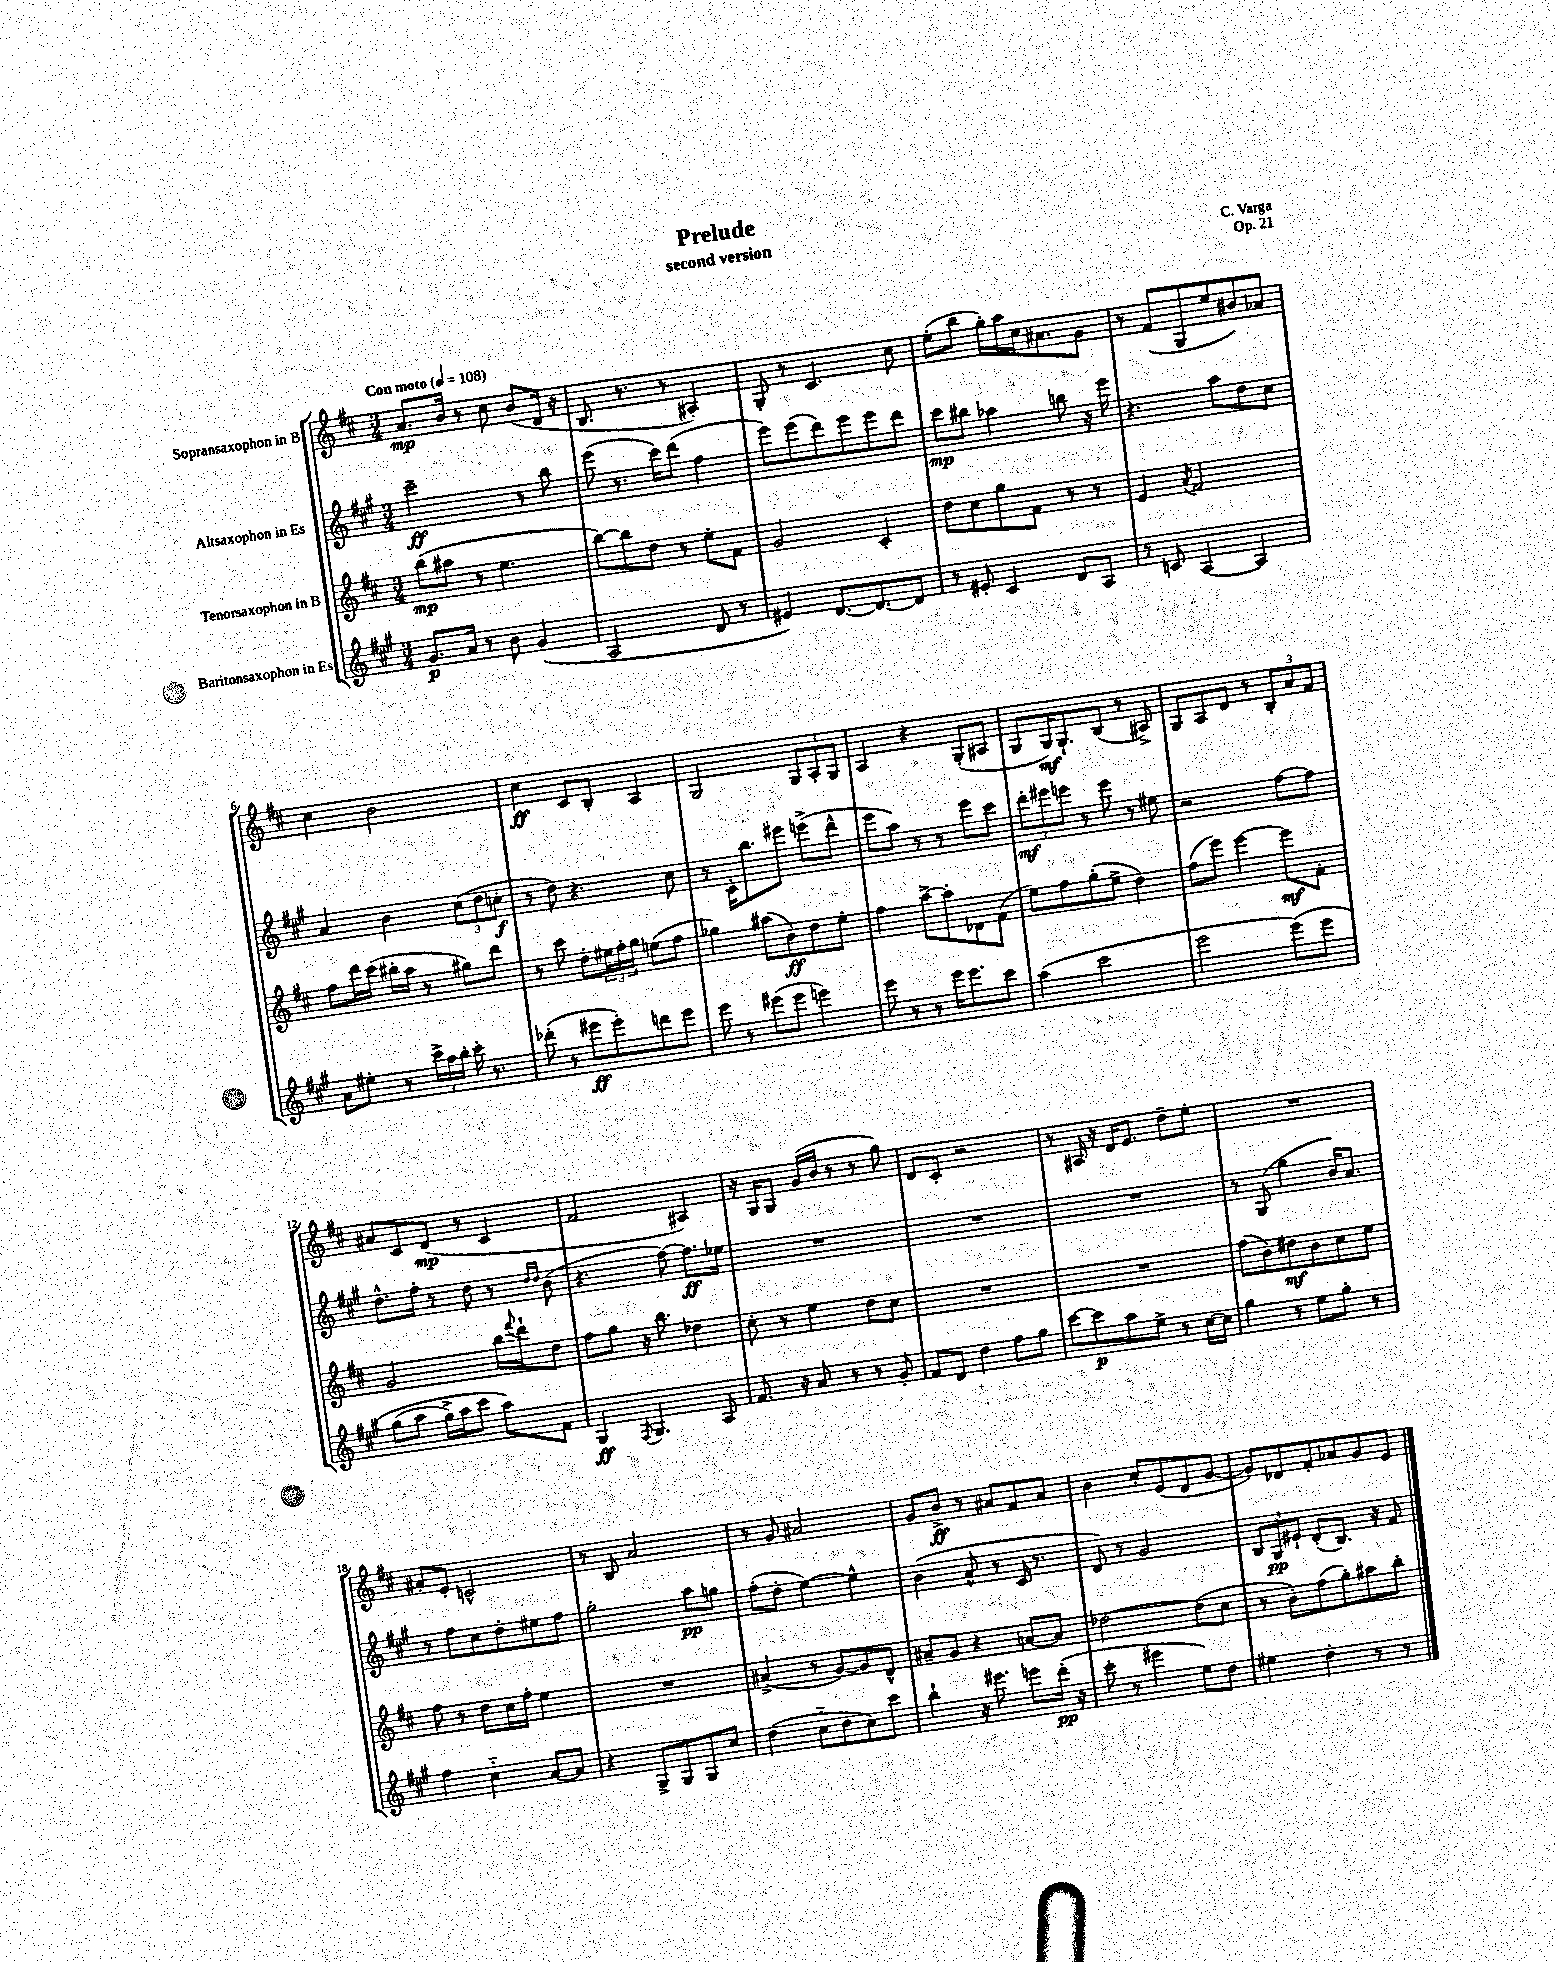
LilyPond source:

\header { title = "Prelude" composer = "C. Varga" subtitle = "second version" opus = "Op. 21" }
<<
\new StaffGroup <<
\new Staff = "s0" \with { instrumentName = "Sopransaxophon in B" } {
    \clef treble \key d \major \numericTimeSignature \time 3/4 \tempo "Con moto" 4 = 108
    a'8.\mp b'16 r8 cis''8 b'8( d'16 r16 |
    b8. r8. r8 ais4-.) |
    g8-. r8 cis'4. cis''8 |
    e''8-.( b''8 g''16-.) a''16 cis''16 ais'8. g'8 |
    r8 fis'8( g8 e''8 bis'8) aes'8 |
    cis''4 b'2 |
    cis''4\ff cis'8 b8-. a4 |
    g2 \tuplet 3/2 { g8 a8-. g8 } |
    a4 r4 g8-.( ais8 |
    g8 g16\mf) g8.-! b8( r8 ais8->) |
    g8 a8 d'8 r8 \tuplet 3/2 { b8-. a'8 fis'8 } |
    ais'8 cis'8 d'8\mp( r8 cis'4 |
    fis'2 ais4) |
    r16 g16 g8 g'16( b'16 r8 r8 g''8) |
    d'8 cis'8-. r2 |
    r8 ais16 r16 d'16 e'8. d''8-- e''8-. |
    R2. |
    ais'8-. e'8-. c'2-^ |
    r8 b8 a'2 |
    r8 g'8 ais'2 |
    g'8 b'8->\ff r8 ais'8 fis'8 ais'8 |
    b'4 cis''8-. e'8( d'8 g'8~ |
    g'8) des'8 fis'8-. aes'8 g'8 e'8 \bar "|." |
}
\new Staff = "s1" \with { instrumentName = "Altsaxophon in Es" } {
    \clef treble \key a \major \numericTimeSignature \time 3/4
    cis'''2--\ff r8 b''8 |
    e'''8( r8. cis'''16) d'''8( fis''4 |
    e'''8) e'''8( d'''8) e'''8 e'''8 d'''8 |
    cis'''8\mp bis''8 aes''4 b''8 r16 e'''16 |
    r4. a''8 d''8 cis''8 |
    a'4 b'4 \tuplet 3/2 { cis''8( d''8 c''8-.\f } |
    r8 d''8) r4. cis''8 |
    r8 cis'16-. b''8. eis'''8 e'''8->( d'''8-^ |
    e'''8 a''8) r8 r8 e'''8 cis'''8 |
    \tuplet 3/2 { d'''8-.\mf eis'''8 e'''8 } r8 e'''8 r8 eis''8 |
    r2 fis''8~ fis''8 |
    d''8.-^ fis''16-. r8 d''8 r8 \grace { d''16 d''16 } b'8( |
    r4. fis''8~) fis''8.\ff ees''16 |
    R2. |
    R2. |
    R2. |
    r8 gis8( gis''4 b'16) a'8. |
    r8 fis''8 cis''8 d''8-. eis''8 fis''8 |
    gis''2-. a''8\pp g''8 |
    fis''8-.( d''8-. e''4~) e''4-^ |
    b'4( a'8-^ r8 cis'16 r8. |
    d'8) r8 gis'2 |
    \tuplet 3/2 { b8 gis8\pp eis'8-! } d'8-.( b8.) r16 fis'8 \bar "|." |
}
\new Staff = "s2" \with { instrumentName = "Tenorsaxophon in B" } {
    \clef treble \key d \major \numericTimeSignature \time 3/4
    b''8\mp( ais''8 r8 e''4. |
    b''8~) b''8 d''8 r8 e''8-. fis'8 |
    g'2 cis'4-. |
    d''8 cis''8 g''8 fis'8 r8 r8 |
    e'4 \acciaccatura { a'8 } fis'2 |
    fis''8 d'''16 cis'''16( bis''16-. a''16 r8 gis''8) d'''8 |
    r8 cis'''8 d''8-. \tuplet 3/2 { eis''16 fis''16-. g''16 } e''8( fis''8 |
    ges''4) ais''8( b'8\ff) d''8 e''8-. |
    fis''4 a''8~-> a''8-. des'8 fis'8( |
    e''8) fis''8 g''8-.( e''8-> d''4) |
    fis''8( e'''8) e'''4~ e'''8\mf fis'8-. |
    g'2 b''16 \appoggiatura { fis'''8 } d'''16-! d''8 |
    fis''8 g''8 r16 b''8. des''4 |
    cis''8-. r8 e''4 d''8 cis''8 |
    R2. |
    R2. |
    fis''8( b'8) dis''8\mf b'8 cis''8 e''8 |
    fis''8 r8 d''8 cis''16 fis''16-. e''4 |
    R2. |
    ais'4->( r8 g'8~) g'8 d'8-^ |
    ais'8-- g'8 r4 a'8~ a'8 |
    des''2~ des''8( cis''8 |
    r8 b'8-.) fis''8( g''8-.) ais''8 b''8-. \bar "|." |
}
\new Staff = "s3" \with { instrumentName = "Baritonsaxophon in Es" } {
    \clef treble \key a \major \numericTimeSignature \time 3/4
    gis'8.\p a'16 r8 b'8 gis'4( |
    a2 d'8 r8 |
    eis'4) d'8.~ d'8.~ d'8 |
    r8 eis'8-. cis'4 d'8 a8 |
    r8 c'8 a4~ a4 |
    a'8 eis''8-. r8 \tuplet 3/2 { cis'''16-> a''16 b''16-. } cis'''16-. r8. |
    des'''8-.( r8 eis'''8\ff eis'''8-.) d'''8 eis'''8 |
    e'''8 r8 eis'''8( eis'''8 e'''4) |
    e'''8 r8 r8 e'''16 e'''8. cis'''8 |
    a''4( cis'''2 |
    e'''2 e'''8)\( e'''8 |
    gis''8( a''8 gis''16->) a''16 cis'''8 a''8\) fis'8 |
    gis4\ff \acciaccatura { fis8 } gis4. a8 |
    fis'8. r16 a'8 r8 r8 gis'8-. |
    fis'8 d'8 d''4 fis''8 gis''8 |
    cis'''8~ cis'''8\p a''8 e''8-> r8 cis''16~ cis''16 |
    gis''4 r8 e''8 gis''8-. r8 |
    fis''4 cis''4-_ a'8~ a'8 |
    r4 gis8-> gis8 gis8 cis''8 |
    d''4( cis''8-_ d''8 cis''8) cis'''8 |
    b''4-! r16 eis'''8. e'''8 d'''16-.\pp( r16 |
    cis'''8-. r8 eis'''4 e''8) d''8 |
    eis''4 d''4-. r8 r8 \bar "|." |
}
>>
>>
